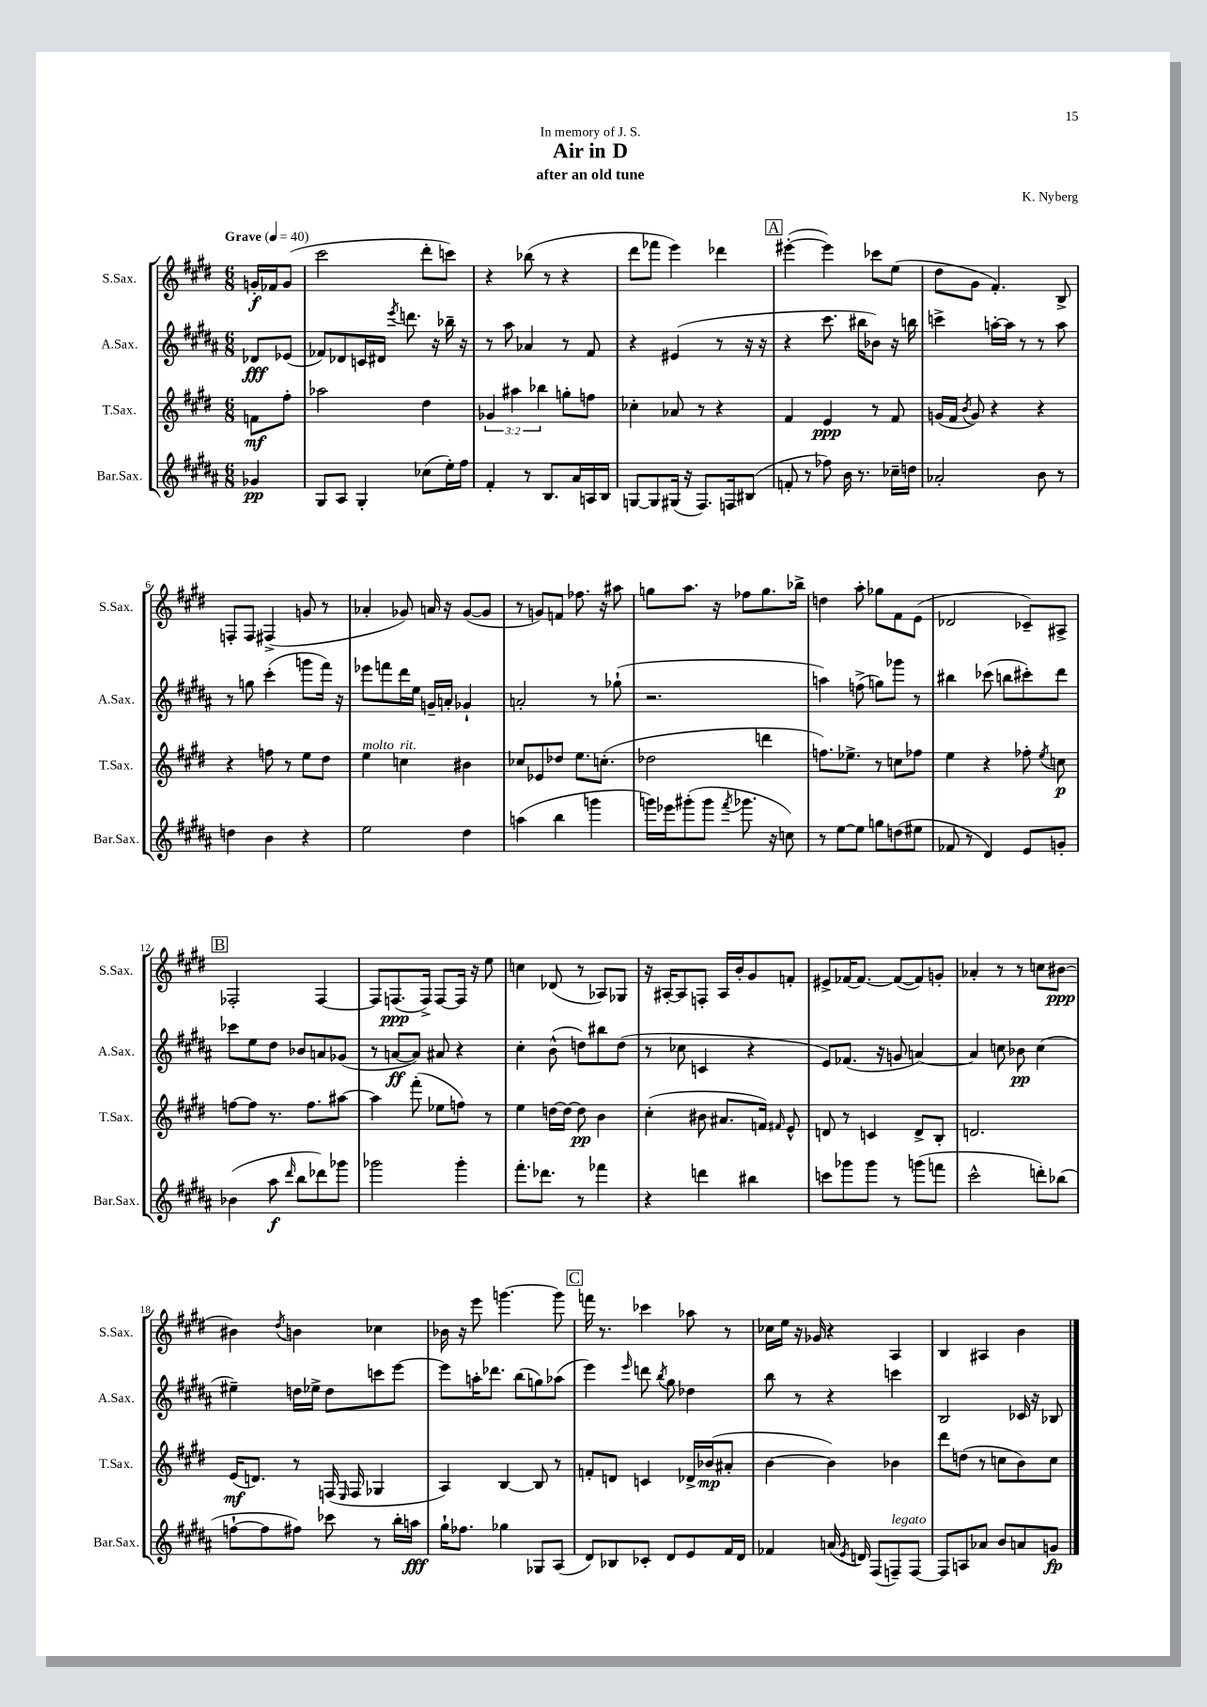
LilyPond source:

\header { title = "Air in D" composer = "K. Nyberg" subtitle = "after an old tune" dedication = "In memory of J. S." }
<<
\new StaffGroup <<
\new Staff = "s0" \with { instrumentName = "S.Sax." shortInstrumentName = "S.Sax." } {
    \clef treble \key e \major \numericTimeSignature \time 6/8 \partial 4 \tempo "Grave" 4 = 40
    \autoBeamOff g'16[-.\f fes'16 g'8]( |
    cis'''2 dis'''8[-. c'''8]) |
    r4 bes''8( r8 r4 |
    dis'''8[ fes'''8] e'''4) des'''4 |
    \mark \markup { \box "A" } eis'''4~-.( eis'''4) ces'''8[ e''8]( |
    dis''8[ gis'8] fis'4.-.) b8-> |
    f8[-. f8] fis4->( g'8 r8 |
    aes'4-. ges'8) a'16 r16 ges'8[~( ges'8] |
    r8 g'8[) f'8] fes''8. r16 ais''8 |
    g''8[ a''8.] r16 fes''8[ g''8. bes''16]-> |
    d''4 a''8-. ges''8[ fis'8 e'8]( |
    des'2 ces'8[--) ais8]-> |
    \mark \markup { \box "B" } fes2-. fes4~ |
    fes8[ f8.\ppp( f16]->) f8[~ f16] r16 e''8 |
    c''4 des'8( r8 aes8[) ges8] |
    r16 ais16[~-. ais8 f8]-. ais16[ b'16-. gis'8 f'8]-. |
    eis'8[-> fes'16~ fes'8.]~ fes'8[~( fes'8) g'8]-. |
    aes'4-. r8 r8 c''8[ bis'8]~\ppp |
    bis'4 \acciaccatura { dis''8 } b'4 ces''4 |
    bes'16 r16 e'''8 g'''4.~ g'''8 |
    \mark \markup { \box "C" } f'''16 r8. ces'''4 aes''8 r8 |
    ces''16[ e''16] r16 ges'16 r4 a4 |
    b4 ais4 b'4 \bar "|." |
}
\new Staff = "s1" \with { instrumentName = "A.Sax." shortInstrumentName = "A.Sax." } {
    \clef treble \key b \major \numericTimeSignature \time 6/8 \partial 4
    \autoBeamOff des'8[\fff ees'8]( |
    fes'8[) des'8 c'16 dis'16] \acciaccatura { e'''8 } d'''8. r16 bes''16-- r16 |
    r8 ais''8 aes'4 r8 fis'8 |
    r4 eis'4( r8 r16 r16 |
    \mark \markup { \box "A" } r4 cis'''8. bis''16[ bes'8]) r16 b''16 |
    c'''4-> a''16[~-. a''16] r8 r8 a''8 |
    r8 g''8 cis'''4-.( g'''8[ fis'''16]) r16 |
    ees'''8[ f'''8 dis'''16 e''16] g'16[-- a'16]-. ges'4-! |
    a'2-. r8 ges''8-!( |
    r2. |
    a''4) f''8->( g''8[) ges'''8] r8 |
    bis''4 ces'''8( b''8[ cis'''8-.) dis'''8] |
    \mark \markup { \box "B" } ces'''8[ e''8 dis''8] bes'8[ a'8 ges'8]( |
    r8 a'8[~\ff a'8]) ais'8 r4 |
    cis''4-. b'8-^( d''8[) bis''8 d''8]( |
    r8 ces''8 c'4 r4 |
    e'8[) fes'8.]( r16 g'8 a'4~) |
    a'4 c''8 bes'8\pp c''4( |
    eis''4--) d''16[ ees''16]-> d''8[ c'''8 e'''8]~ |
    e'''8[ a''16-. des'''8.] b''8[( g''8) aes''8]( |
    \mark \markup { \box "C" } e'''4) \grace { e'''16 } d'''8 \acciaccatura { b''8 } gis''8 des''4 |
    b''8 r8 r4 c'''4 |
    b2 ces'16 r16 bes8 \bar "|." |
}
\new Staff = "s2" \with { instrumentName = "T.Sax." shortInstrumentName = "T.Sax." } {
    \clef treble \key e \major \numericTimeSignature \time 6/8 \override Staff.TupletNumber.text = #tuplet-number::calc-fraction-text \partial 4
    \autoBeamOff f'8[\mf fis''8]-. |
    aes''2 dis''4 |
    \tuplet 3/2 { ges'4 ais''4 bes''4 } g''8[-. f''8] |
    ces''4-. aes'8 r8 r4 |
    \mark \markup { \box "A" } fis'4 e'4\ppp r8 fis'8 |
    g'16[( fis'16] \acciaccatura { b'8 } g'8) r4 r4 |
    r4 f''8 r8 e''8[ dis''8] |
    e''4^\markup { \italic "molto" } c''4^\markup { \italic "rit." } bis'4 |
    ces''8[ ees'8 des''8] e''8.[ c''8.]-.( |
    des''2 d'''4 |
    f''8.[) ees''8.]-> r8 c''8[ fes''8] |
    e''4 r4 fes''8-. \acciaccatura { e''8 } c''8\p |
    \mark \markup { \box "B" } f''8[~ f''8] r8. f''8.[ ais''8]~ |
    ais''4 fis'''8-.( ees''8[ f''8]) r8 |
    e''4 d''16[~ d''16]~ d''8\pp b'4 |
    cis''4-.( bis'8 ais'8.[ f'16]) \grace { fis'16 } e'8-^ |
    d'8 r8 c'4 d'8[-> b8]-. |
    d'2. |
    e'16[\mf( d'8.]) r8 f16( \grace { e16 } f16 ges4 |
    a4) b4~ b8 r8 |
    \mark \markup { \box "C" } f'8[-. d'8] c'4 des'16[-> bes'16\mp( ais'8]-. |
    b'4~ b'4) bes'4 |
    dis'''8[ d''8]( r8 c''8[ b'8) c''8] \bar "|." |
}
\new Staff = "s3" \with { instrumentName = "Bar.Sax." shortInstrumentName = "Bar.Sax." } {
    \clef treble \key b \major \numericTimeSignature \time 6/8 \partial 4
    \autoBeamOff ges'4\pp |
    gis8[ ais8] gis4-. ces''8[( e''16-.) fis''16] |
    fis'4-. r8 b8.[ ais'16 a16 b16] |
    g8[~ g8 gis16]( r16 fis8.[) f16 bis8]( |
    \mark \markup { \box "A" } f'8-. r8 fes''8) b'16 r8. ces''16[-- d''16] |
    aes'2-. b'8 r8 |
    d''4 b'4 r4 |
    e''2 dis''4 |
    a''4( b''4 g'''4 |
    g'''16[) ees'''16 gis'''8-.( gis'''8] \acciaccatura { fis'''8 } ges'''8. r16 c''8) |
    r8 e''8[~ e''8] g''8[ d''8( eis''8] |
    fes'8 r8 dis'4) e'8[ g'8]-. |
    \mark \markup { \box "B" } bes'4( ais''8\f \grace { dis'''16 } b''8[ des'''8) ges'''8] |
    ges'''2 ges'''4-. |
    fis'''8.[-. des'''8.] r8 fes'''4 |
    r4 d'''4 bis''4 |
    c'''8[ ges'''8 ges'''8] r8 g'''8[( f'''8] |
    cis'''2-^ d'''8[-.) bes''8]( |
    f''8[~-! f''8 fis''8]) ces'''8 r8 b''16[-. a''16]\fff |
    gis''16[-! fes''8.] ges''4 ges8[ ais8]( |
    \mark \markup { \box "C" } dis'8[) bes8 ces'8]-. dis'8[ e'8 fis'16 dis'16] |
    fes'4 a'16( \acciaccatura { e'8 } d'16) fis8[( f8--^\markup { \italic "legato" }) f8]~ |
    f8[ a8 aes'8] b'8[ a'8 g'8]\fp \bar "|." |
}
>>
>>
